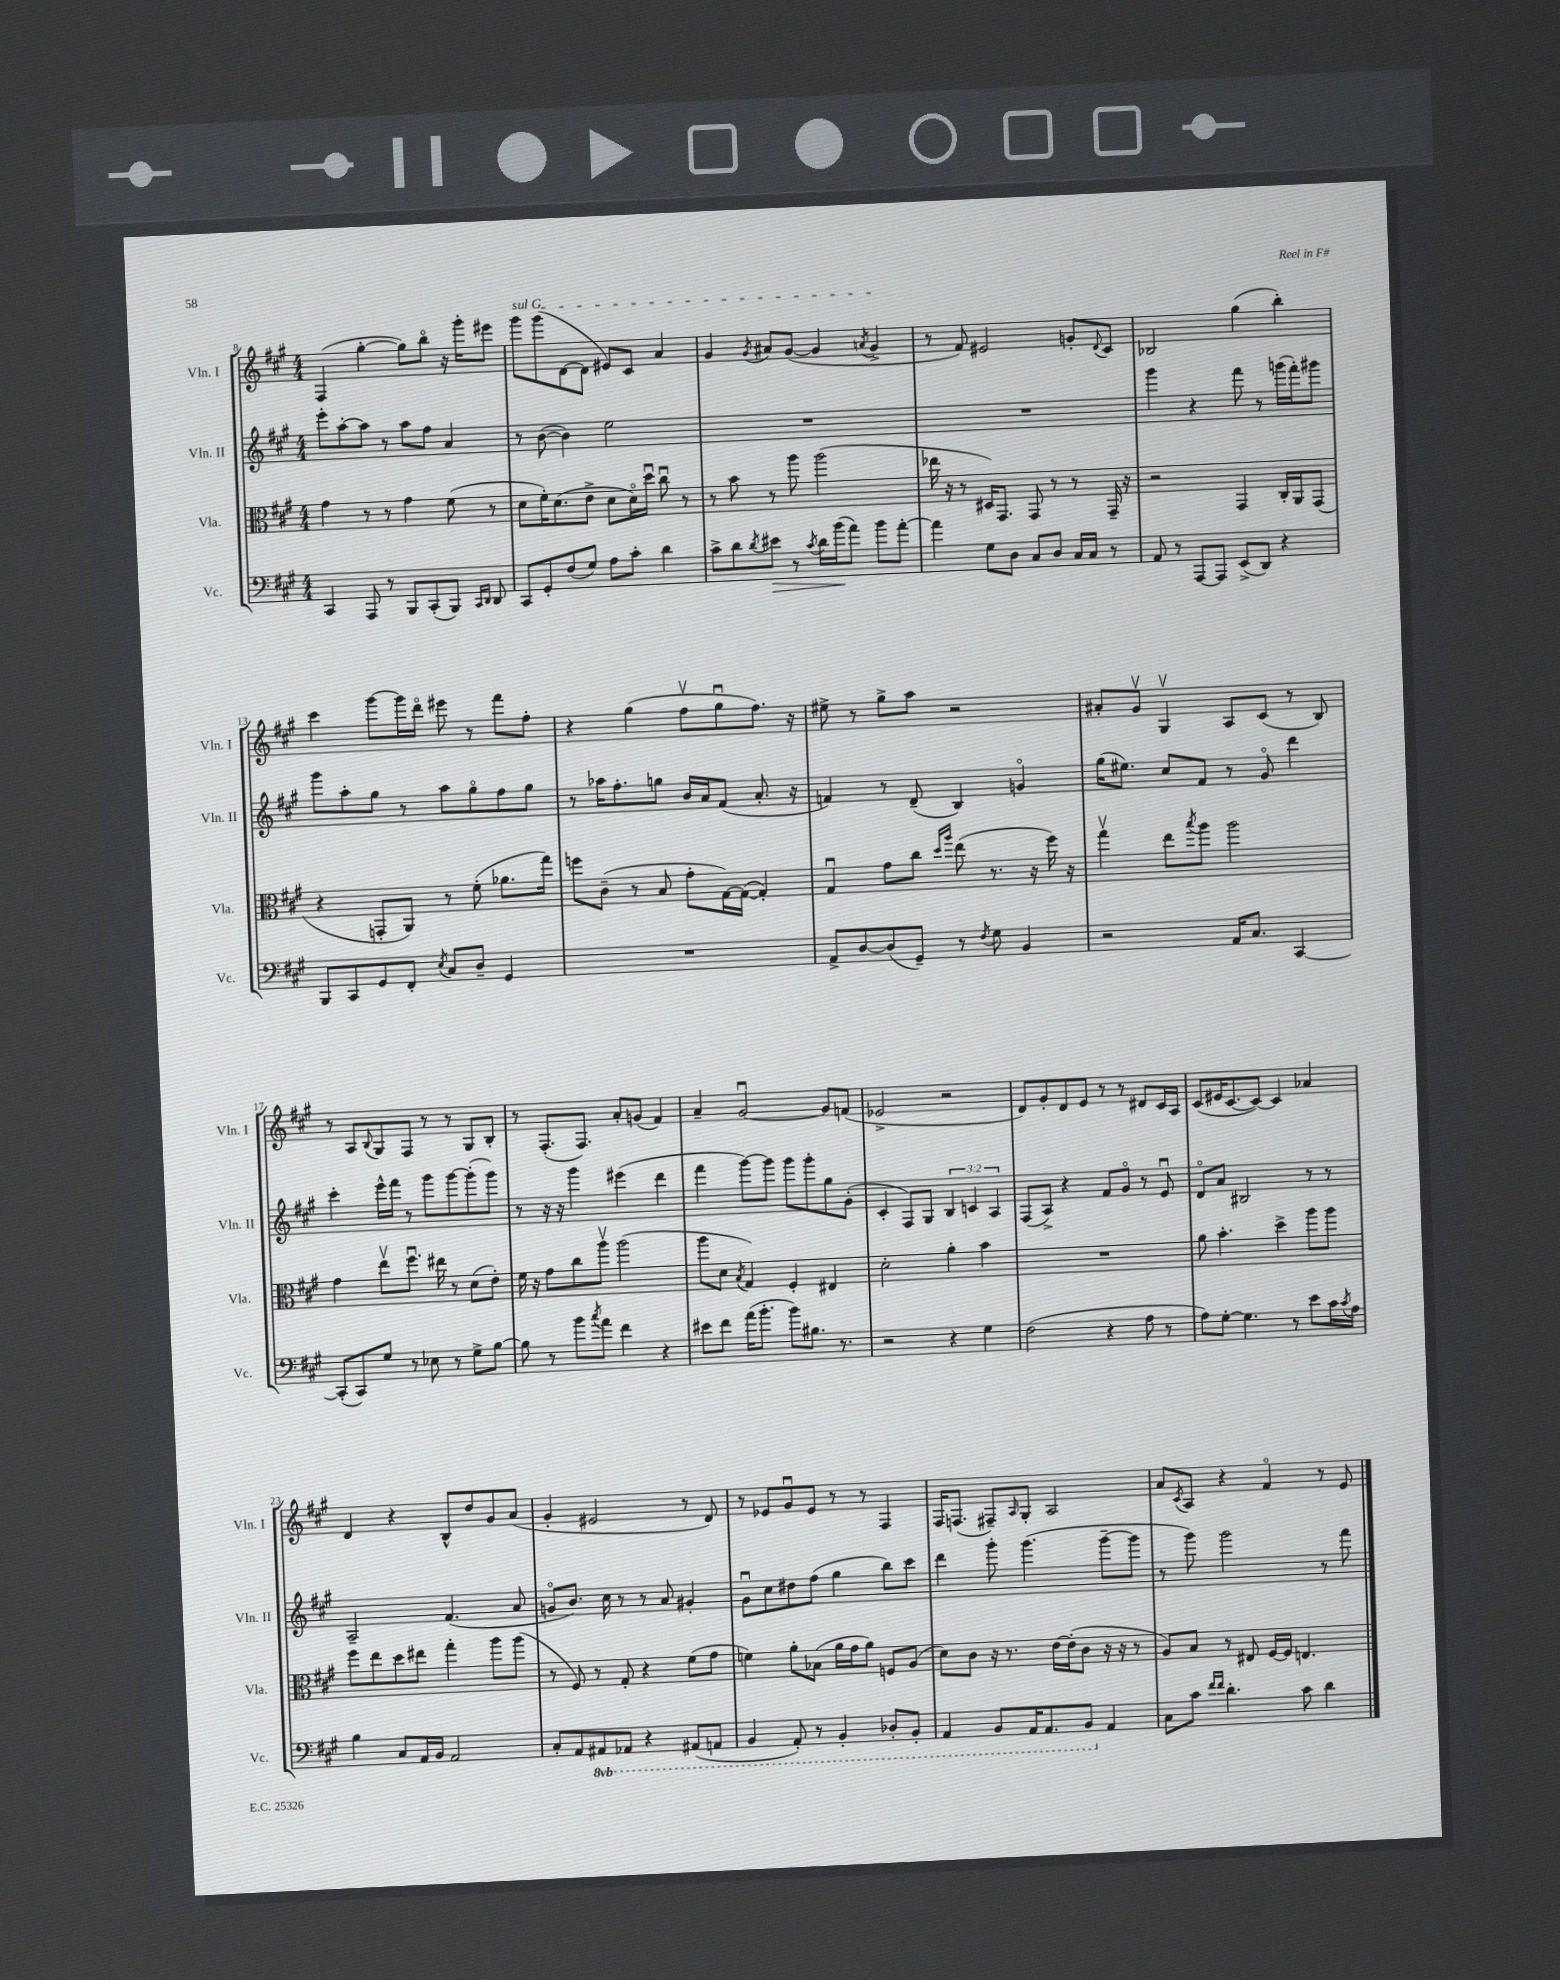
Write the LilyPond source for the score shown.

<<
\new StaffGroup <<
\new Staff = "s0" \with { instrumentName = "Vln. I" shortInstrumentName = "Vln. I" } {
    \clef treble \key a \major \numericTimeSignature \time 4/4
    fis4( gis''4~-. gis''8) b''8\flageolet r16 gis'''16-. eis'''8 |
    \once \override TextSpanner.bound-details.left.text = \markup { \italic "sul G" } gis'''8\startTextSpan gis'''8( d'8~ d'8 eis'8) cis'8 a'4 |
    gis'4 \acciaccatura { gis'8 } ais'8 gis'8~( gis'4 \acciaccatura { a'8 } gis'4->\stopTextSpan |
    r8 fis'8) eis'2 g'8-. \appoggiatura { d'8 } cis'8 |
    bes2 gis''4( b''4-.) |
    cis'''4 gis'''8~ gis'''16 d'''16\flageolet eis'''8 r8 fis'''8 fis''8-. |
    r4 gis''4( fis''8\upbow gis''8\downbow fis''8.) r16 |
    eis''8-> r8 gis''8-> a''8 r2 |
    ais'8-. gis'8\upbow gis4\upbow a8 cis'8( r8 b8) |
    r8 a8 \appoggiatura { b8 } gis8 fis8 r8 r8 gis8 b8-. |
    r8 fis8.-.( fis8.) a'8-. g'8( fis'4) |
    a'4-- gis'2~\downbow gis'8 f'8( |
    ees'2-> r2 |
    d'8) gis'8-. d'8 e'8 r8 r8 dis'8 cis'16 a16 |
    cis'8( eis'16 cis'8.~ cis'8~) cis'4 aes'4 |
    d'4 r4 b8-^ d''8 gis'8 a'8( |
    gis'4-. eis'2 r8 d'8) |
    r8 ees'8 gis'8\downbow ees'8 r8 r8 fis4 |
    fis16 f8.( fis8--) \grace { a16 } gis8-. a2 |
    a'8 \acciaccatura { cis'8 } a8 r4 fis'4\flageolet r8 e'8 \bar "|." |
}
\new Staff = "s1" \with { instrumentName = "Vln. II" shortInstrumentName = "Vln. II" } {
    \clef treble \key a \major \numericTimeSignature \time 4/4 \override Staff.TupletNumber.text = #tuplet-number::calc-fraction-text
    e'''8-. a''8~-. a''8 r8 a''8 fis''8 a'4 |
    r8 b'8~( b'4) e''2 |
    R1 |
    R1 |
    gis'''4 r4 fis'''8 r8 g'''16( fis'''16-.) gis'''8 |
    gis'''8 a''8-. gis''8 r8 a''8 gis''8\flageolet fis''8 gis''8 |
    r8 aes''16 fis''8.-. g''8 b'16 a'16 fis'8( a'8.-. r16 |
    f'4) r8 d'8--( b4) g'4\flageolet |
    gis''16( eis''8.) cis''8 fis'8 r8 gis'8\flageolet d'''4 |
    cis'''4-. e'''16-^ fis'''16 r8 gis'''8 gis'''8~ gis'''8-.( gis'''8) |
    r8 r16 r16 gis'''4 eis'''4( d'''4 |
    fis'''4 gis'''8~) gis'''8 gis'''8 gis'''8-. gis''8 gis'8-.( |
    cis'4-. fis8) gis8 \tuplet 3/2 { b4 c'4 a4 } |
    fis8( a8->) r4 fis'8 gis'8\flageolet r8 e'8\downbow |
    d'8\flageolet a'8 bis2 r8 r8 |
    a2-- fis'4.( a'8 |
    g'8\flageolet b'8.) cis''16 r8 r8 a'8 gis'4-. |
    gis'8\downbow cis''8 dis''8 fis''8( gis''4 b''8) cis'''8 |
    d'''4 gis'''8-. gis'''4.( gis'''8~-- gis'''8 |
    r8 gis'''8) gis'''2 r8 fis'''8 \bar "|." |
}
\new Staff = "s2" \with { instrumentName = "Vla." shortInstrumentName = "Vla." } {
    \clef alto \key a \major \numericTimeSignature \time 4/4
    gis'4 r8 r8 gis'4 fis'8( r8 |
    d'8 fis'16-.) d'8.( e'8-> d'8 d'16\flageolet) d''16\downbow cis''8\downbow r8 |
    r8 b'8 r8 a''8 a''2( |
    ees''16 r16 r8 dis16) gis,8. gis,8 r8 r8 gis,16-- r16 |
    r2 gis,4 cis16-. a,16 gis,8( |
    r4 g,8-. a,8) r8 fis'8-.( aes'8. gis''16) |
    f''8 cis'8--( r8 b8 gis'8-. gis16~) gis16~( gis4-.) |
    gis4\downbow gis'8 cis''8 \grace { d''16 a''16 } e''8( r8. r16 fis''16) r16 |
    gis''4\upbow e''8 \acciaccatura { b''8 } a''8 a''2 |
    gis'4 e''8\upbow fis''8.\downbow eis''16 r8 d'8( e'8-.) |
    fis'16 r16 gis'8 cis''8 a''8\upbow a''2( |
    a''8 d'8 \acciaccatura { b8 } gis4) fis4-. eis4 |
    d'2-. a'4-. b'4 |
    R1 |
    a'8 b'4.-. d''4-> a''8 a''8 |
    fis''8 e''8 d''8 eis''8 gis''4-. a''8 a''8( |
    r8 fis8) r8 gis8-. r4 fis'8( gis'8 |
    f'4) a'8-. bes8( a'16 gis'16 a'8) f8 a8( |
    d'8) cis'8 r16 r8. e'16~ e'16-.( cis'8 r16 r16 r8 |
    a8) b8 r8 eis8 fis16~ fis16 e4. \bar "|." |
}
\new Staff = "s3" \with { instrumentName = "Vc." shortInstrumentName = "Vc." } {
    \clef bass \key a \major \numericTimeSignature \time 4/4 \set Staff.ottavationMarkups = #ottavation-simple-ordinals
    cis,4 a,,8 r8 b,,8 cis,8-.( b,,8) \grace { cis,16 d,16 } d,8 |
    cis,8 gis,8-. fis8( gis8) a8 cis'8-. d'4 |
    cis'8-> d'8 \acciaccatura { d'8 } eis'8\> r8 \acciaccatura { cis'8 } d'16 b'16\!( a'8) b'8 a'8~-. |
    a'4 gis8 d8 cis8 d8 cis16 cis16 r8 |
    a,8 r8 a,,8~ a,,8 e,8->( d,8) r4 |
    b,,8 cis,8 gis,8 fis,8-. \acciaccatura { e8 } cis8 d8-- gis,4 |
    R1 |
    a,8-> d8~ d8( gis,8--) r8 \acciaccatura { fis8 } gis8 b,4 |
    r2 a,16 cis8. cis,4~ |
    cis,8-.( cis,8) gis8 r8 ees8 r8 gis8-> b8~ |
    b8 r8 b'8 \acciaccatura { cis''8 } a'8 fis'4 r4 |
    eis'8 fis'8 a'16( b'8.-. b'8) bis8. r8. |
    r2 r4 gis4 |
    fis2( r4 a8 r8 |
    a8) gis8~-. gis4. r8 e'8 cis'16 \acciaccatura { cis'8 } a16 |
    b4 cis8 a,16 b,16 a,2 |
    cis8-. a,8 \ottava #-1 ais,,8 aes,,8 r4 ais,,8( a,,8 |
    b,,4 a,,8-.) r8 b,,4-. des,8-. b,,8-. |
    a,,4 b,,8 a,,16 a,,8. b,,8 \ottava #0 a,4 |
    cis8 cis'8 \grace { fis'16 fis'16 } d'4.-. cis'8 d'4 \bar "|." |
}
>>
>>
\layout { \context { \Score currentBarNumber = #8 } }
